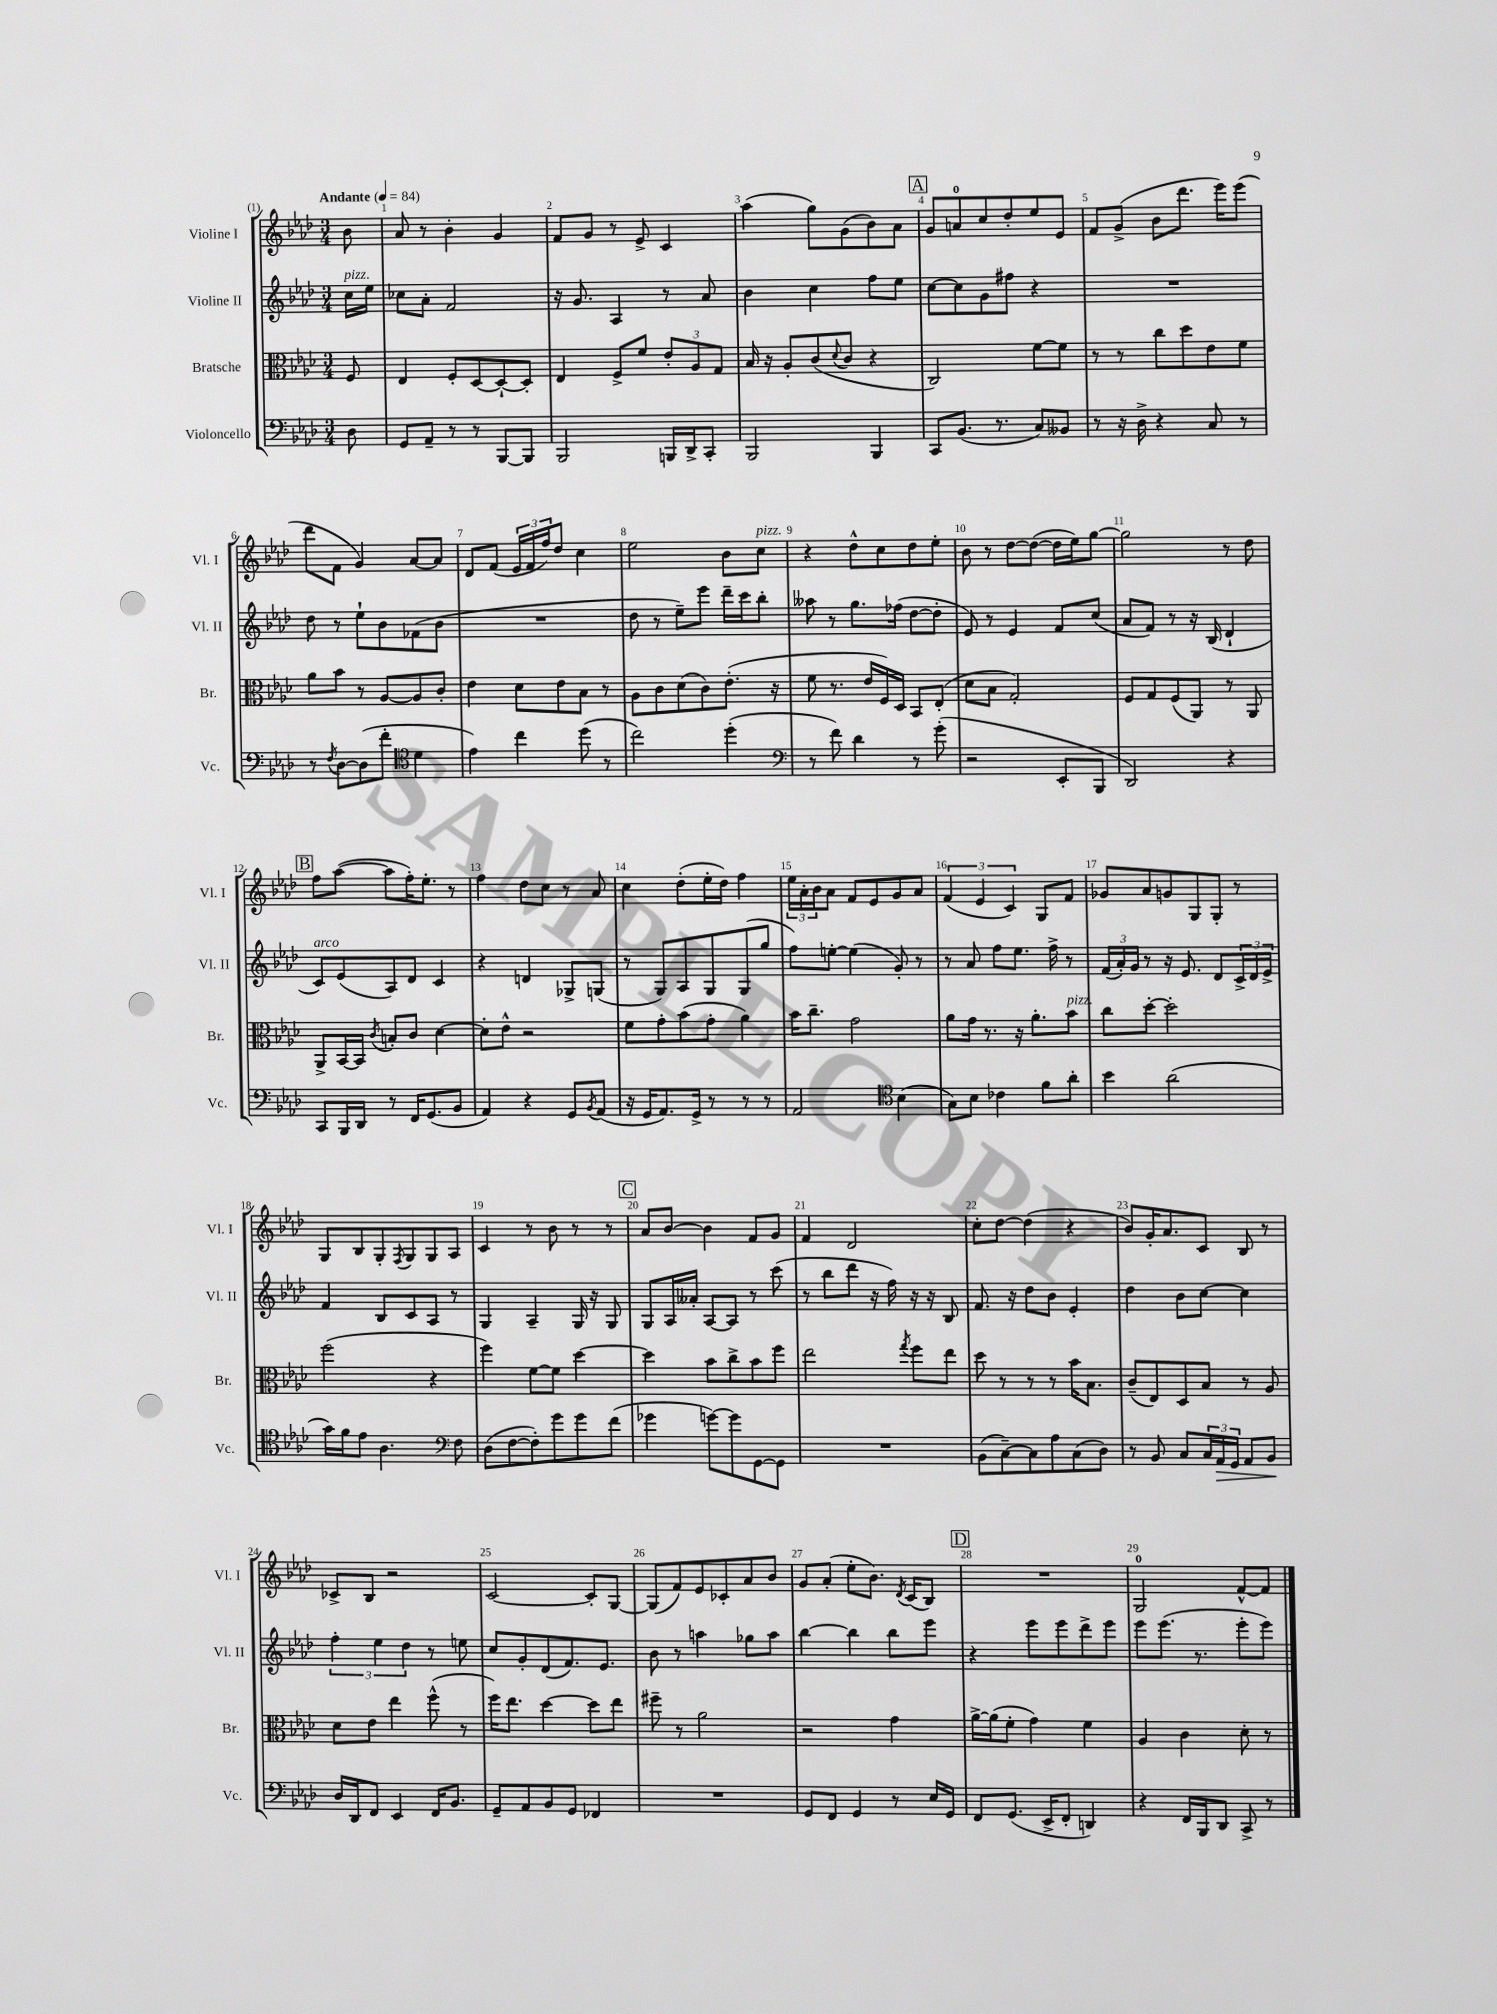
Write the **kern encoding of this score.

**kern	**kern	**kern	**kern
*staff4	*staff3	*staff2	*staff1
*clefF4	*clefC3	*clefG2	*clefG2
*k[b-e-a-d-]	*k[b-e-a-d-]	*k[b-e-a-d-]	*k[b-e-a-d-]
*M3/4	*M3/4	*M3/4	*M3/4
*MM84	*MM84	*MM84	*MM84
8D-	8F	16cc	8b-
.	.	16ee-	.
=	=	=	=
8GG	4E-	8cc-	8a-
8AA-~	.	8a-'	8r
8r	8F'	2f	4b-'
8r	[8D-	.	.
[8BBB-	8D-`_	.	4g
8BBB-]	8D-']	.	.
=	=	=	=
2BBB-	4E-	16r	8f
.	.	8.g	.
.	.	.	8g
.	8F^	4A-	8r
.	8f	.	8e-^
16BBB	12e-'	8r	4c
16DD-^	.	.	.
.	12A-	.	.
8CC'	.	8a-	.
.	12G	.	.
=	=	=	=
2BBB-	16B-	4b-	(4aa-
.	16r	.	.
.	8A-'	.	.
.	(8c	4cc	8gg)
.	8qqd-	.	.
.	8c	.	(8g
4BBB-	4r	8ff	8b-)
.	.	8ee-	8a-
=	=	=	=
8CC	2C)	[8cc	8g
(8.BB-	.	8cc]	8a
.	.	8g	8cc
8.r	.	.	.
.	.	8ff#	8dd-'
8C)	[8f	4r	8ee-
8BB--	8f]	.	8e-
=	=	=	=
8r	8r	2.r	8f
16r	8r	.	(8g^
16D-^	.	.	.
4r	8cc	.	8b-
.	8dd-	.	8.ddd-
8C	8e-	.	.
.	.	.	16eee-)
8r	8f	.	(8eee-
=	=	=	=
8r	8a-	8dd-	8ddd-
8qF	.	.	.
[8D-	8b-	8r	8f
(8D-]	8r	8ee-`	4g)
8f'	[8A-	8b-	.
*clefC4	*	*	*
4d-	8A-]	(8f-	[8a-
.	8c'	8b-	8a-]
=	=	=	=
4e-)	4e-	2.r	8d-
.	.	.	(8f
4cc	8d-	.	24e-
.	.	.	24f
.	.	.	24ff)
.	8e-	.	8dd-
(8dd-	8B-	.	4cc
8r	8r	.	.
=	=	=	=
2cc)	8A-	8dd-	2ee-
.	8c	8r	.
.	(8d-	8ee-~)	.
.	8c)	8eee-	.
(4dd-'	(8.e-'	16ddd-~	8b-
.	.	16ccc	.
.	.	8bb-'	8cc
.	16r	.	.
=	=	=	=
*clefF4	*	*	*
8r	8f	8aa--	4r
8f)	8.r	8r	.
4d-	.	8.gg	8dd-^^
.	16e-	.	.
.	16F)	.	8cc
.	16D-	(16ff-	.
8r	8BB-	[8dd-	8dd-
(8g'	(8E-'	8dd-']	8ee-'
=	=	=	=
2r	8d-	8e-)	8b-
.	8B-	8r	8r
.	2G')	4e-	[8dd-
.	.	.	(8dd-_
8EE-'	.	8f	16dd-]
.	.	.	16ee-)
8BBB-	.	(8cc	[8gg
=	=	=	=
2DD-)	8F	8a-	2gg]
.	8G	8f)	.
.	(8F	8r	.
.	8AA-)	16r	.
.	.	(16B-	.
4r	8r	4d-`	8r
.	8AA-	.	8dd-
=	=	=	=
8CC	8AA-^	8c)	8ff
16BBB-	[16BB-	(8e-	([8aa-
16DD-	16BB-]	.	.
.	8qc	.	.
8r	8B'	8A-)	8aa-]
16FF	8c	8d-	16ff')
(8.GG	.	.	8.ee-'
.	[4d-	4c	.
8BB-	.	.	8r
=	=	=	=
4AA-)	8d-']	4r	4ff
.	8e-^^	.	.
4r	2r	4d	8dd-
.	.	.	8cc
8GG	.	8G-^	8r
8qBB-	.	.	.
(8AA-	.	(8G	8a-
=	=	=	=
16r	8f	8r	4cc
16GG	.	.	.
8.AA-)	8g'	8G)	.
.	(8b-	8A-	(8dd-'
16GG^	.	.	.
8r	8g'	8G	16ee-'
.	.	.	16dd-)
8r	4a-)	(8G	4ff
8r	.	8gg	.
=	=	=	=
2AA-	16b-	8ff)	24ee-
.	.	.	24a-'
.	8.cc~	.	.
.	.	.	24b-
.	.	[8ee'	8a-
.	2g	(4ee]	8f
.	.	.	8e-
*clefC4	*	*	*
(4B-	.	8g')	8g
.	.	8r	8a-
=	=	=	=
8G)	8a-	8r	(6f
8B-	16g	8a-	.
.	.	.	6e-
.	8.r	.	.
4c-	.	8ff	.
.	.	.	6c)
.	16r	8.ee-	.
.	8.a-'	.	.
8f	.	.	8G
.	.	16ff^	.
8a-'	8b-	8r	8f
=	=	=	=
4b-	8cc	(24f	8g-
.	.	24a-')	.
.	.	24g	.
.	[8dd-'	8r	8a-
(2a-	2dd-']	16r	8g
.	.	8.e-	.
.	.	.	8G
.	.	8d-	8G'
.	.	24c^	8r
.	.	24d-	.
.	.	24e-^	.
=	=	=	=
16g)	(2ff	4f	8G
16f	.	.	.
8e-	.	.	8B-
4.A-	.	8B-	8G'
.	.	.	8qF
.	.	8c	8G
.	4r	8A-	8G
*clefF4	*	*	*
8F	.	8r	8A-
=	=	=	=
(8D-	4ff)	4G	4c
[8F	.	.	.
8F'])	[8f	4A-~	8r
8g	8f]	.	8b-
8g	[4dd-	16G	8r
.	.	16r	.
(8f	.	8G	8r
=	=	=	=
4g-	4dd-]	8G	8a-
.	.	16A-	[8b-
.	.	16a--'	.
[8g)	8b-	[8A-	4b-]
8g]	8cc^	8A-]	.
[8GG	8b-	8r	8f
8GG]	8ff	(8ccc	8g
=	=	=	=
2.r	2ee-	8r	4f
.	.	8bb-	.
.	.	8ddd-	2d-
.	.	16r	.
.	.	16ff)	.
.	8qgg	.	.
.	8ff	16r	.
.	.	16r	.
.	8ee-	8B-	.
=	=	=	=
(8BB-	8dd-	8.f	8cc'
[8C~)	8r	.	[8dd-
.	.	16r	.
8C]	8r	8dd-	(4dd-]
8A-	8r	8b-	.
(8C	16b-	4e-'	4r
.	8.B-	.	.
8D-)	.	.	.
=	=	=	=
8r	(8c~	4dd-	8b-)
8BB-	8E-)	.	16g'
.	.	.	8.a-
8C	8D-	8b-	.
24C	8B-	[8cc	8c
24AA-	.	.	.
24GG	.	.	.
8AA-	8r	4cc]	8B-
8BB-	8A-	.	8r
=	=	=	=
16D-	8d-	6ff'	8c-^
16DD-	.	.	.
8FF	8e-	.	8B-
.	.	6ee-	.
4EE-	4ee-	.	2r
.	.	6dd-	.
16FF	(8ff^^	8r	.
8.BB-	.	.	.
.	8r	8ee	.
=	=	=	=
8GG~	16ff)	8cc	[2c
.	8.ee-	.	.
8AA-	.	8g'	.
8BB-	[4dd-	(8d-	.
8GG	.	8.f)	.
4FF-	8dd-]	.	8c']
.	.	8.e-	.
.	8ee-	.	[8G
=	=	=	=
2.r	8ff#~	8b-	(8G]
.	8r	8r	8f)
.	2a-	4aa	8e-
.	.	.	8c-'
.	.	8gg-	8a-
.	.	8aa	8b-
=	=	=	=
8GG	2r	[4bb-	8g
8FF	.	.	(8a-'
4GG	.	4bb-]	8ee-'
.	.	.	8.b-)
8r	4g	8bb-	.
.	.	.	8qd-
.	.	.	(16c
16E-	.	8eee-	8B-)
16GG	.	.	.
=	=	=	=
8FF	[16a-^	4r	2.r
.	(16a-]	.	.
(8.GG	8f'	.	.
.	4g)	8eee-	.
16EE-^	.	.	.
8FF'	.	8eee-	.
4DD)	4f	8ddd-^	.
.	.	8eee-	.
=	=	=	=
4r	4A-	8eee-	2G
.	.	(8.eee-	.
16FF	4c	.	.
16BBB-	.	8.r	.
8DD-	.	.	.
8CC^	8d-'	8eee-'	[8f^^
8r	8r	8eee-)	8f]
==	==	==	==
*-	*-	*-	*-
